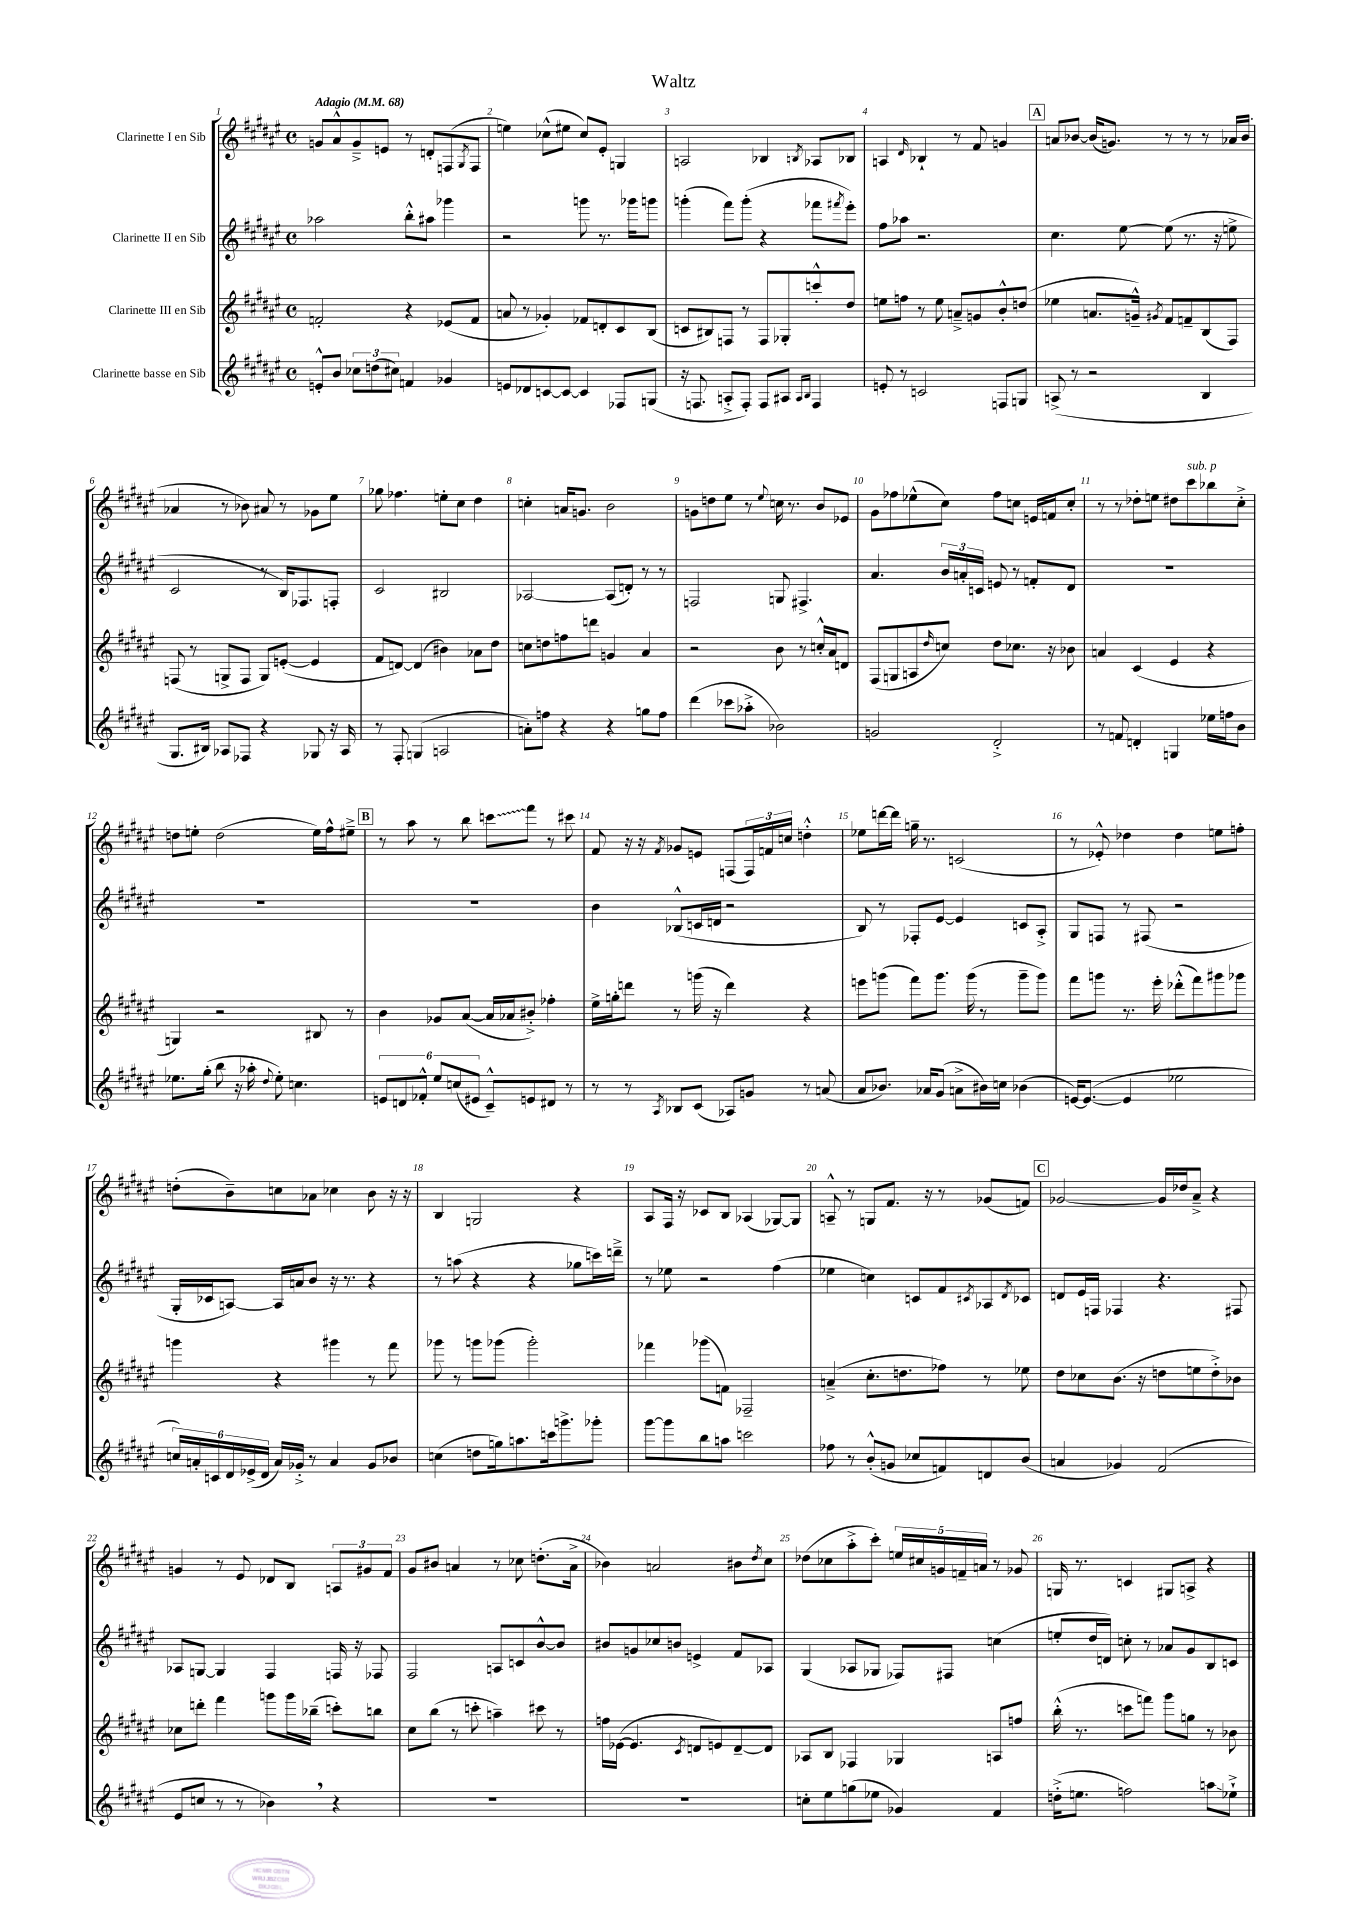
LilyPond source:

\header { title = "Waltz" }
<<
\new StaffGroup <<
\new Staff = "s0" \with { instrumentName = "Clarinette I en Sib" } {
    \clef treble \key fis \major \defaultTimeSignature \time 4/4 \tempo "Adagio" 4 = 68
    g'8 ais'8-^ g'8---> e'8 r8 d'8-. f8( \acciaccatura { gis8 } f8 |
    e''4) ces''8-^( eis''8 ces''8) eis'8-. g4 |
    a2 bes4 \acciaccatura { b8 } aes8 bes8 |
    a4 \grace { dis'16 } bes4-! r8 fis'8 g'4 |
    \mark \markup { \box "A" } a'8 bes'8~ bes'16( g'8.) r8 r8 r8 aes'16 bes'16( |
    aes'4 r8 bes'8) ais'8 r8 ges'8 eis''8 |
    ges''8 fes''4. e''8-. cis''8 dis''4 |
    c''4-. a'16 g'8. b'2 |
    g'8 d''8 eis''8 r8 \appoggiatura { eis''8 } c''16 r8. b'8 ees'8 |
    gis'8 fes''8 ees''8-^( cis''8) fes''8 c''8 e'16 f'16 c''8-. |
    r8 r8 des''8-. e''8 dis''8 cis'''8^\markup { \italic "sub. p" } bes''8 cis''8-.-> |
    d''8 e''8-. d''2( e''16) fis''16-^ eis''8---> |
    \mark \markup { \box "B" } r8 ais''8 r8 b''8 \once \override Glissando.style = #'zigzag c'''8\glissando fis'''8 r8 cis'''8 |
    fis'8 r16 r16 \acciaccatura { fis'8 } ges'8 e'8 f8( \tuplet 3/2 { f16) f'16 c''16 } d''4-.-^ |
    ees''8 d'''16~ d'''16 g''16-- r8. c'2( |
    r8 ees'8-.-^) des''4 des''4 e''8 f''8-. |
    d''8-.( b'8--) c''8 aes'8 ces''4 b'8 r16 r16 |
    b4 g2 r4 |
    ais8 fis16 r16 ces'8 b8 aes4( ges8~) ges8 |
    a8---^ r8 g8 fis'8. r16 r8 ges'8( f'8) |
    \mark \markup { \box "C" } ges'2~ ges'16 des''16 ais'8---> r4 |
    g'4 r8 eis'8 des'8 b8 \tuplet 3/2 { a8 gis'8 fis'8 } |
    gis'8 bis'8 a'4 r8 ces''8 d''8.-.( a'16-> |
    bes'4) a'2 bis'8 \acciaccatura { dis''8 } cis''8 |
    des''8( ces''8 ais''8-.-> cis'''8-.) \tuplet 5/4 { e''16 cis''16 g'16 f'16-- a'16 } r8 ges'8 |
    g16 r8. c'4 gis8 a8-> r4 \bar "|." |
}
\new Staff = "s1" \with { instrumentName = "Clarinette II en Sib" } {
    \clef treble \key fis \major \defaultTimeSignature \time 4/4
    aes''2 b''8-.-^ ais''8 ges'''4 |
    r2 g'''8 r8. ges'''16 g'''8 |
    g'''4-.( fis'''8) g'''8-.( r4 fes'''8 \acciaccatura { fis'''8 } eis'''8-.) |
    fis''8 aes''8 r2. |
    \mark \markup { \box "A" } cis''4. eis''8~ eis''8( r8. r16 e''8-> |
    cis'2 r8 b16) fes8. f8-. |
    cis'2 bis2 |
    aes2~ aes8( d'8-.) r8 r8 |
    f2 g8 fis4.-> |
    ais'4. \tuplet 3/2 { b'16 a'16-. c'16 } e'8 r8 f'8-. dis'8 |
    R1 |
    R1 |
    \mark \markup { \box "B" } R1 |
    b'4 bes8-^( c'16 d'16 r2 |
    b8) r8 fes8-. eis'8~ eis'4 c'8 ais8-.-> |
    gis8 f8 r8 fis8( r2 |
    gis16-. ces'16 a8~) a16 a'16 b'8 r16 r8. r4 |
    r8 a''8( r4 r4 ges''8 c'''16) d'''16---> |
    r8 ees''8 r2 fis''4( |
    ees''4 c''4) c'8 fis'8 \acciaccatura { cis'8 } aes8 \acciaccatura { dis'8 } ces'8 |
    \mark \markup { \box "C" } d'8 eis'16 f16 fes4 r4. fis8 |
    aes8 g8~ g4 fis4 f16 r16 fes8 |
    fis2 a8 c'8 b'8~-^ b'8 |
    bis'8 g'8 ces''8 b'8 e'4-> fis'8 aes8 |
    gis4( aes8 ges8 fes8) fis8 c''4( |
    e''8-. dis''16 d'16) c''8-. r8 aes'8 gis'8 b8 c'8 \bar "|." |
}
\new Staff = "s2" \with { instrumentName = "Clarinette III en Sib" } {
    \clef treble \key fis \major \defaultTimeSignature \time 4/4
    f'2-. r4 ees'8( f'8 |
    a'8 r8 ges'4-.) fes'8 d'8-. cis'8 b8( |
    c'8 bis8) f8 r8 f8 ges8-. c'''8-.-^ dis''8 |
    e''8 f''8 r8 e''8 a'8---> g'8 b'8-.-^ d''8( |
    \mark \markup { \box "A" } ees''4 a'8. g'16---^) \acciaccatura { gis'8 } fis'8 f'8-- b8( fis8) |
    f8( r8 g8-> f8 g8) e'8~-.( e'4 |
    fis'8 d'8~) d'4( bis'4) aes'8 dis''8 |
    c''8 d''8 f''8 d'''8 g'4 ais'4 |
    r2 b'8 r8 c''16-.-^ ais'16 d'8 |
    fis8( g8 a8 \grace { dis''16 } c''8) dis''8 ces''8. r16 bes'8 |
    a'4 cis'4( eis'4 r4 |
    g4) r2 bis8 r8 |
    \mark \markup { \box "B" } b'4 ges'8 ais'8~( ais'16 aes'16 bis'8-.->) fes''4-. |
    eis''16-> g''16-. d'''8 r8 g'''16( r16 d'''4) r4 |
    e'''8 g'''8( fis'''8) g'''8. g'''16( r8 g'''8-- g'''8) |
    fis'''8 g'''8 r8. eis'''16-. des'''8-.-^( fis'''8) gis'''8 ges'''8 |
    g'''4 r4 gis'''4 r8 fis'''8 |
    ges'''8 r8 g'''8 ges'''8( ges'''2-.) |
    fes'''4 ges'''8( f'8) fes2-- |
    a'4--->( cis''8.-. d''8. fes''8) r8 ees''8 |
    \mark \markup { \box "C" } dis''8 ces''8 b'8.( r16 d''8 e''8 d''8-.->) bes'8 |
    ces''8 d'''8-. fis'''4 g'''8 g'''16 bes''16--( c'''8-.) b''8 |
    cis''8 b''8( r8 c'''8-. a''4--) cis'''8 r8 |
    f''16 ees'16~( ees'4. \acciaccatura { cis'8 } d'8 e'8) d'8~-- d'8 |
    aes8 b8 fes4 ges4 a8 f''8 |
    b''16-.-^( r8. c'''8 f'''8) gis'''8 g''8 r8 bes'8 \bar "|." |
}
\new Staff = "s3" \with { instrumentName = "Clarinette basse en Sib" } {
    \clef treble \key fis \major \defaultTimeSignature \time 4/4
    e'8-.-^ b'8 \tuplet 3/2 { ces''8 d''8( cis''8) } f'4 ges'4 |
    e'8 des'8 c'8~ c'8~ c'4 fes8 g8( |
    r16 f8. a8-.-> f8-.) f8 ais8 \grace { ais16 b16 } f4 |
    e'8-. r8 c'2 f8 g8 |
    \mark \markup { \box "A" } a8->( r8 r2 b4 |
    gis8. bis16) aes8 fes8 r4 ges8 r16 aes16 |
    r8 fis8-. g4( a2 |
    a'8-.) f''8 r4 r4 g''8 f''8 |
    dis'''4( ces'''8 aes''8-.-> bes'2) |
    g'2 dis'2-.-> |
    r8 f'8 d'4-. g4 ees''16 f''16 b'8 |
    ees''8. gis''16-.( b''8 r16 aes''16-. \appoggiatura { dis''8 } ees''8-.) c''4. |
    \mark \markup { \box "B" } \tuplet 6/4 { e'8 d'8 fes'8-.-^ eis''8 c''8( eis'8 } cis'8---^) e'8 dis'8 r8 |
    r8 r8 \acciaccatura { ais8 } bes8 cis'8( aes8) g'8 r8 a'8( |
    ais'8 bes'8.) aes'16 gis'8( a'8-> bis'16) c''16 bes'4( |
    e'16~) e'8.~( e'4 ees''2 |
    \tuplet 6/4 { c''16) a'16-. c'16 dis'16 ees'16->( dis'16 } a'16) ges'16-.-> r8 a'4 ges'8 bes'8 |
    c''4( d''8 g''16) a''8. c'''16 g'''8.-> ges'''8-. |
    gis'''8~ gis'''8 b''8 a''8 c'''2 |
    fes''8 r8 b'8-.-^( g'8 ces''8 f'8) d'8 b'8( |
    \mark \markup { \box "C" } a'4 ges'4) fis'2( |
    eis'8 c''8 r8 r8 bes'4) \breathe r4 |
    R1 |
    R1 |
    c''8-. eis''8 g''8( ees''8 ges'4) fis'4 |
    d''16-.->( e''8. f''2) a''8\glissando ees''8-!-> \bar "|." |
}
>>
>>
\layout { \context { \Score \override BarNumber.break-visibility = ##(#f #t #t) barNumberVisibility = #all-bar-numbers-visible } }
